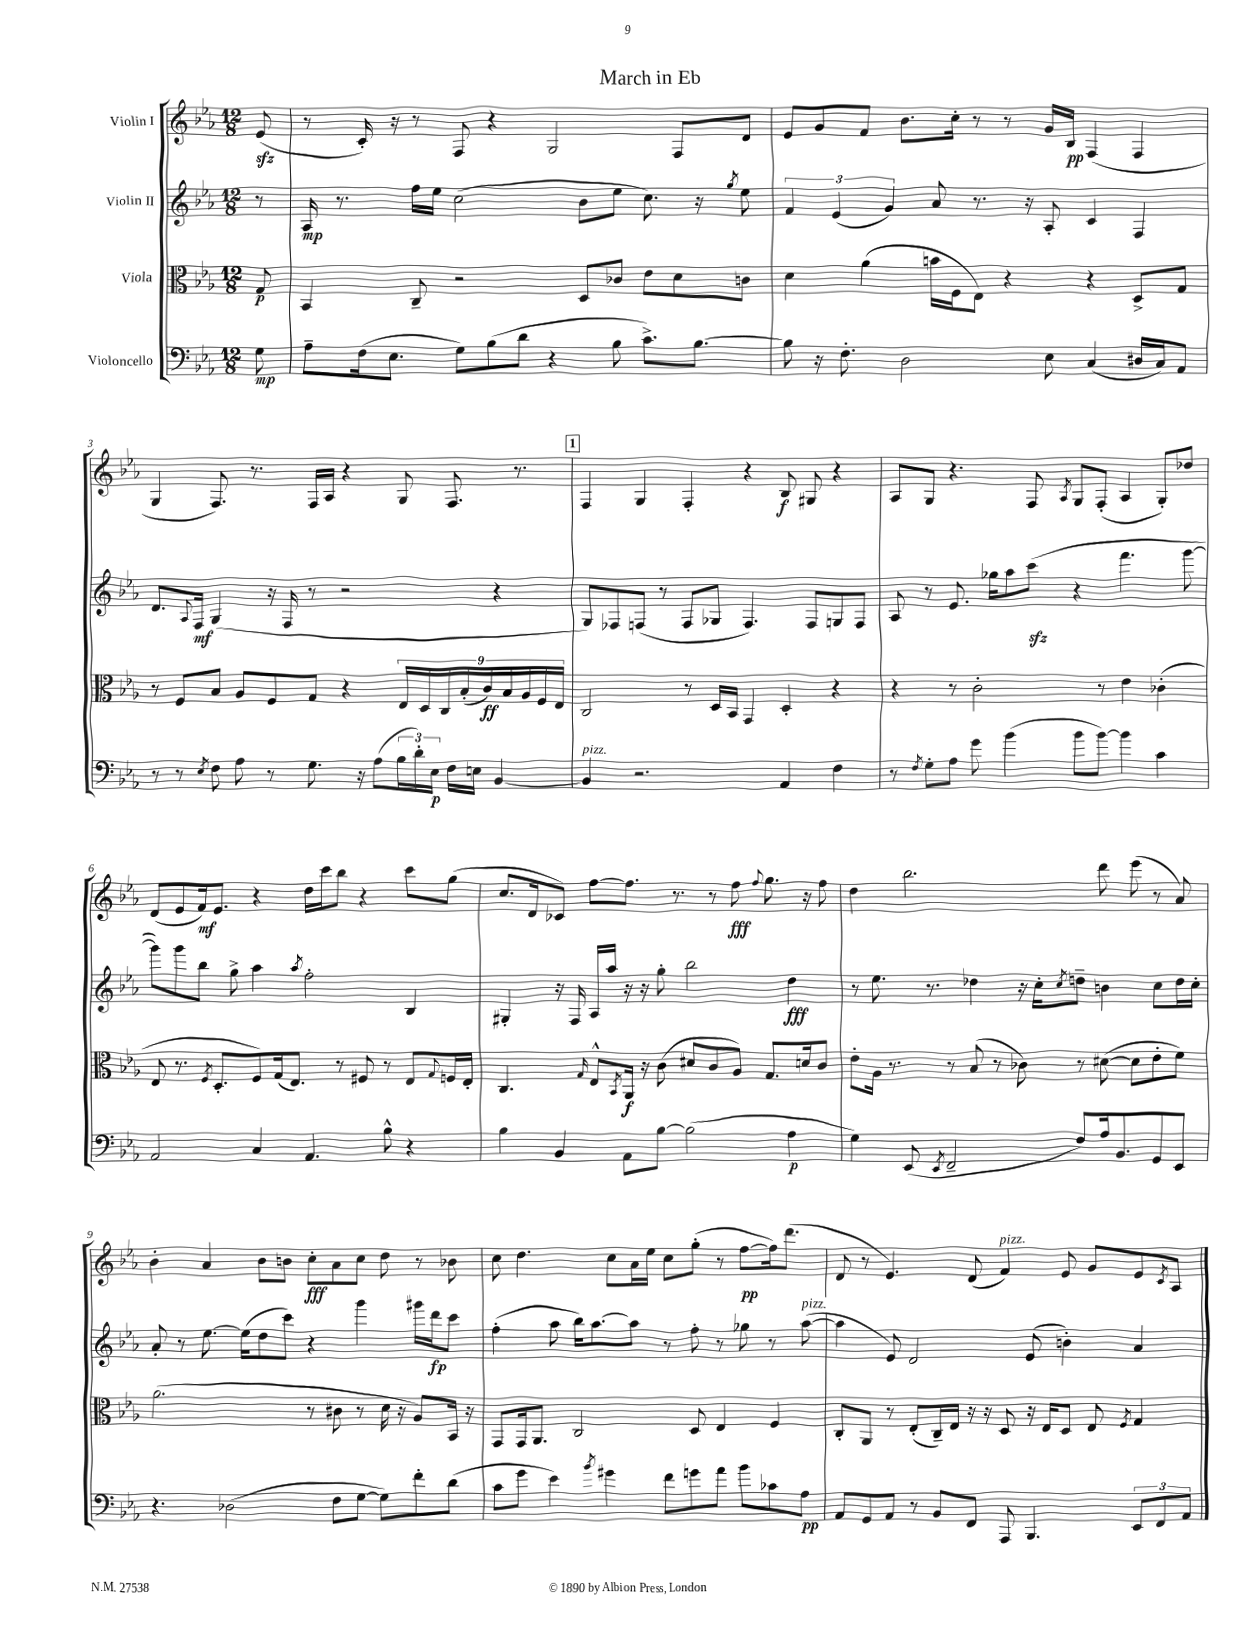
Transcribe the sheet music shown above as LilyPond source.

\header { title = "March in Eb" }
<<
\new StaffGroup <<
\new Staff = "s0" \with { instrumentName = "Violin I" } {
    \clef treble \key ees \major \numericTimeSignature \time 12/8 \partial 8
    ees'8\sfz( |
    r8 c'16-.) r16 r8 f8 r4 g2 f8 d'8 |
    ees'8 g'8 f'8 bes'8. c''16-. r8 r8 g'16 bes16\pp f4( f4 |
    g4 f8.) r8. f16 aes16 r4 g8 f8. r8. |
    \mark \markup { \box "1" } f4 g4 f4-. r4 bes8\f gis8 r4 |
    aes8 g8 r4. f8 \acciaccatura { aes8 } g8 f8-.( aes4 g8-.) des''8 |
    d'8( ees'8 f'16\mf) ees'8. r4 d''16 c'''16 bes''8 r4 c'''8 g''8( |
    c''8. d'16 ces'8) f''8~ f''8. r8. r8 f''8\fff \appoggiatura { f''8 } g''8. r16 f''8 |
    d''4 bes''2. d'''8 ees'''8( r8 aes'8) |
    bes'4-. aes'4 bes'8 b'8 c''8-.\fff aes'8 c''8 d''8 r8 bes'8 |
    c''8 d''4. c''8 aes'16 ees''16 c''8 g''8-.( r8 f''8~\pp f''16) d'''8.( |
    d'8 r8 ees'4.) d'8( f'4^\markup { \italic "pizz." }) ees'8 g'8 ees'8 \acciaccatura { c'8 } aes8 \bar "|." |
}
\new Staff = "s1" \with { instrumentName = "Violin II" } {
    \clef treble \key ees \major \numericTimeSignature \time 12/8 \partial 8
    r8 |
    aes16\mp r8. f''16 ees''16 c''2( bes'8 ees''8 c''8.) r16 \acciaccatura { g''8 } ees''8 |
    \tuplet 3/2 { f'4 ees'4( g'4) } aes'8 r8. r16 aes8-. c'4 f4 |
    d'8. \appoggiatura { aes8 } f16\mf g4( r16 f16 r8 r2 r4 |
    \mark \markup { \box "1" } g8) fes8 f8( r8 f8 ges8 f4.) f8 g8 f8 |
    aes8 r8 ees'8. ges''16 aes''8 c'''8\sfz( r4 f'''4. g'''8~ |
    g'''8) g'''8 bes''8 g''8-> aes''4 \acciaccatura { aes''8 } f''2-. bes4 |
    gis4-. r16 f16 aes16 aes''16 r16 r16 g''8-. bes''2 d''4\fff |
    r8 ees''8. r8. des''4 r16 c''16-. \acciaccatura { c''8 } d''8-- b'4 c''8 d''16 c''16-. |
    aes'8-. r8 ees''8.~ ees''16( d''8 c'''8) r4 g'''4 gis'''16 d'''16\fp c'''8 |
    f''4-.( aes''8 bes''16) aes''8.~ aes''8 r8 f''8-. r8 ges''8 r8 aes''8~^\markup { \italic "pizz." }( |
    aes''4 ees'8) d'2 ees'8( b'4-.) aes'4 \bar "|." |
}
\new Staff = "s2" \with { instrumentName = "Viola" } {
    \clef alto \key ees \major \numericTimeSignature \time 12/8 \partial 8
    g8\p |
    bes,4 c8-- r2 d8 ces'8 ees'8 d'8 c'8 |
    d'4 aes'4( b'16 f16 ees8) r4 r4 d8-> g8 |
    r8 f8 bes8 aes8 f8 g8 r4 \tuplet 9/8 { ees16 d16 c16 bes16-.( c'16\ff) bes16 aes16 f16 ees16 } |
    \mark \markup { \box "1" } c2 r8 d16 bes,16 g,4 d4-. r4 |
    r4 r8 c'2-. r8 ees'4 ces'4-.( |
    ees8 r8. \acciaccatura { f8 } d8.-. f8) g16( ees8.) r8 fis8 r8 ees8 \appoggiatura { g8 } f16 ees16-. |
    c4. \grace { g16 } ees8-^ \acciaccatura { bes,8 } aes,16\f r16 c'8( dis'8 c'8 aes8) g8. d'16 c'8 |
    ees'8-. aes16 r8. r8 bes8( r8 ces'8) r8 dis'8~( dis'8 ees'8-. f'8) |
    aes'2.( r8 cis'8 r8 d'16 r16 aes8) bes,16 r16 |
    g,8 g,16 aes,8. c2 d8 ees4 f4 |
    c8-. aes,8 r8 ees8-.( c16--) ees16 r16 r16 d8 r16 ees16 d8 ees8 \acciaccatura { f8 } g4 \bar "|." |
}
\new Staff = "s3" \with { instrumentName = "Violoncello" } {
    \clef bass \key ees \major \numericTimeSignature \time 12/8 \partial 8
    g8\mp |
    aes8-- f16( ees8. g8) bes8( d'8 r4 bes8 c'8.->) bes8.~ |
    bes8 r16 f8.-. d2 ees8 c4( dis16 c16) aes,8 |
    r8 r8 \acciaccatura { ees8 } f8 aes8 r8 g8. r16 aes8( \tuplet 3/2 { bes16 d'16-.) ees16\p } f16 e16 bes,4~ |
    \mark \markup { \box "1" } bes,4^\markup { \italic "pizz." } r2. aes,4 f4 |
    r8 \acciaccatura { f8 } g8-. aes8 g'8 bes'4( bes'8 bes'8~) bes'4 c'4 |
    aes,2 c4 aes,4. bes8-^ r4 |
    bes4 bes,4 aes,8 bes8~ bes2( aes4\p |
    g4) ees,8( \acciaccatura { ees,8 } f,2-- f8) aes16 bes,8. g,8 ees,8 |
    r4. des2( f8 g8~ g8) f'8-. d'8( |
    c'8 g'8 ees'4) \acciaccatura { bes'8 } gis'4 f'8 g'8 aes'8 bes'8 ces'8 aes8\pp |
    aes,8 g,8 aes,8 r8 bes,8 f,8 aes,,8 bes,,4. \tuplet 3/2 { ees,8 f,8 aes,8 } \bar "|." |
}
>>
>>
